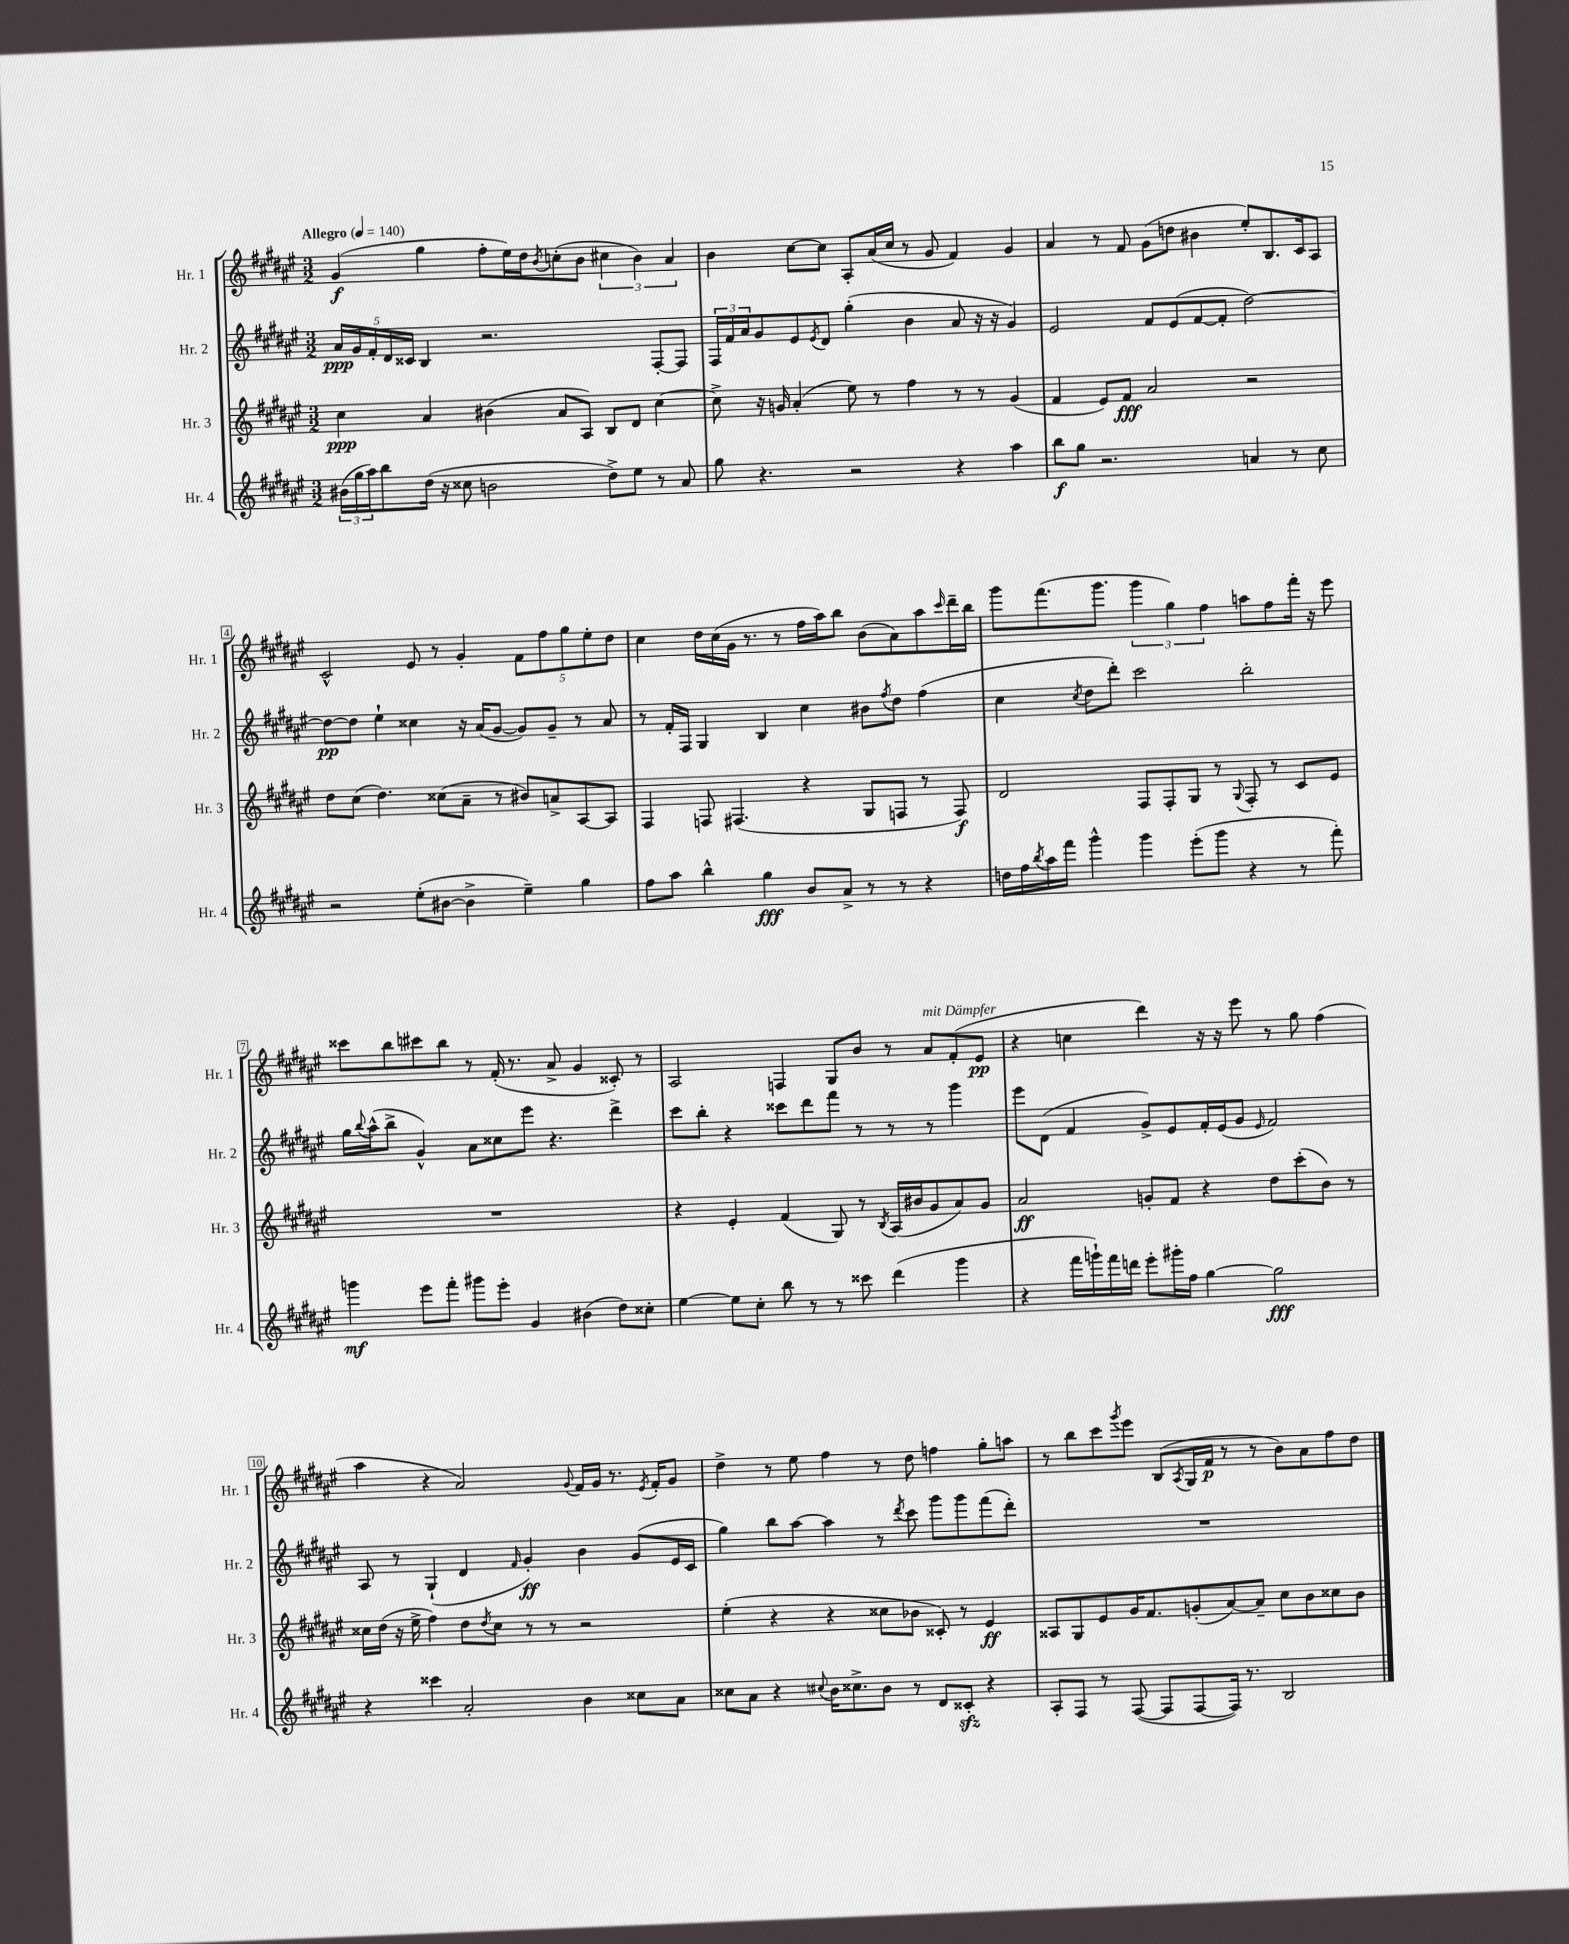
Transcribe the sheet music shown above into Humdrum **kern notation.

**kern	**kern	**kern	**kern
*staff4	*staff3	*staff2	*staff1
*clefG2	*clefG2	*clefG2	*clefG2
*k[f#c#g#d#a#e#]	*k[f#c#g#d#a#e#]	*k[f#c#g#d#a#e#]	*k[f#c#g#d#a#e#]
*M3/2	*M3/2	*M3/2	*M3/2
*MM140	*MM140	*MM140	*MM140
(24b#\LL	4cc#\	20a#/LL	(4g#/
24gg#\	.	.	.
.	.	20g#/	.
24aa#\J)	.	.	.
.	.	20f#'/	.
8bb\	.	.	.
.	.	20d#/	.
.	.	20c##/JJ	.
(16dd#\Jk	4a#/	4B/	4gg#\
16r	.	.	.
8cc##\	.	.	.
2b\	(4b#\	2.r	8ff#'\L
.	.	.	16ee#\L)
.	.	.	16dd#\J
.	.	.	8qb/
.	8a#/L	.	(8cc'\
.	8A#/J)	.	8b\J
8dd#^\L)	8B/L	.	6cc#\
8ee#\J	8d#/J	.	.
.	.	.	6b\)
8r	[4cc#\	[8F#'/L	.
.	.	.	6a#/
8a#/	.	8F#/]J	.
=	=	=	=
8gg#\	8cc#^\]	24F#/LL	4b\
.	.	24f#/	.
.	.	24a#/J	.
4.r	16r	8g#/	.
.	16g/	.	.
.	(4a#'/	8e#/	[8cc#\L
.	.	8qe#/	.
.	.	8d#/J	8cc#\]J
2r	8ee#\)	(4gg#'\	8A#'/L
.	8r	.	(16a#/L
.	.	.	16cc#/JJ
.	4ff#\	4b\	8r
.	.	.	8g#/
4r	8r	8a#/	4f#/)
.	8r	16r	.
.	.	16r	.
4aa#\	(4g/	4g#/)	4g#/
=	=	=	=
8bb\L	4f#/	2e#/	4a#/
8gg#\J	.	.	.
2.r	8e#/L)	.	8r
.	8f#/J	.	8f#/
.	2a#/	8f#/L	(8g#\L
.	.	(8e#/	8dd\J
.	.	[8f#/	4b#\
.	.	8f#'/]J	.
4a/	2r	[2dd#\)	8ee#'/L)
.	.	.	8.B/
8r	.	.	.
.	.	.	16c#/k
8cc#\	.	.	8A#/J
=	=	=	=
2r	8dd#\L	8dd#\_L	2c#^^/
.	(8cc#\J	8dd#\]J	.
.	4.dd#\)	4ee#`\	.
(8ee#'\L	.	4cc##\	8e#/
[8b#\J	(8cc##\L	.	8r
4b#^\]	8a#~\J	16r	4g#'/
.	.	(16a#/LK	.
.	8r	[8g#/J	.
4ee#~\)	8b#/L)	8g#/]L)	10f#\L
.	.	.	10ff#\
.	8a^/	8g#~/J	.
.	.	.	10gg#\
4gg#\	[8A#/	8r	.
.	.	.	10ee#'\
.	8A#/]J	8a#/	.
.	.	.	10dd#\J
=	=	=	=
8ff#\L	4F#/	8r	4cc#\
8aa#\J	.	16f#'/LL	.
.	.	16F#/JJ	.
4bb^^\	8F/	4G#/	16dd#\LL
.	.	.	(16cc#\
.	(4.F#/	.	16g#\JJ
.	.	.	8.r
4gg#\	.	4B/	.
.	.	.	8r
8b/L	4r	4cc#\	16ff#\LL
.	.	.	16aa#\J)
8a#^/J	.	.	8bb\J
8r	8G#/L	8b#\L	(8b\L
.	.	8qff#/	.
8r	8F/J	8dd#\J	8a#\)
4r	8r	(4ff#\	8aa#\
.	.	.	16qqccc#/
.	8F/)	.	16ddd#~\L
.	.	.	16bb\JJ
=	=	=	=
16dd\LL	2d#/	4cc#\	8ggg#\L
16ff#\	.	.	.
8qbb/	.	.	.
16aa#\	.	.	(8.fff#\
16fff#\JJ	.	.	.
.	.	8qcc#/	.
4ggg#^^\	.	8dd#\L	.
.	.	.	8.ggg#\J
.	.	8ddd#'\J)	.
4ggg#\	8F#/L	2ccc#\	6ggg#\
.	8F#'/	.	.
.	.	.	6gg#\)
(8eee#'\L	8G#/J	.	.
.	.	.	6ff#\
8ggg#\J	8r	.	.
.	8qqG#/	.	.
4r	8F#'/	2bb'\	8aa\L
.	8r	.	8ff#\
8r	8c#/L	.	16fff#'\Jk
.	.	.	16r
8fff#'\)	8e#/J	.	8eee#\
=	=	=	=
4ggg\	1.r	16gg#\LL	8ccc##\L
.	.	8qqbb/	.
.	.	(16aa#^^\J	.
.	.	8bb^\J	8bb\
8eee#\L	.	4g#^^/)	8ccc#\
8fff#'\J	.	.	8bb\J
8ggg#\L	.	8a#\L	8r
8eee#'\J	.	8cc##\	(16f#'/
.	.	.	8.r
4g#/	.	8eee#\J	.
.	.	4.r	8a#^/
(4b#\	.	.	4g#/
8dd#\L)	.	4ddd#^\	8c##'/)
8cc##'\J	.	.	8r
=	=	=	=
[4ee#\	4r	8ccc#\L	2A#/
.	.	8bb'\J	.
8ee#\]L	4e#'/	4r	.
8cc#'\J	.	.	.
8bb\	(4f#/	8ccc##\L	4F/
8r	.	8ddd#\	.
8r	8G#/)	8fff#\J	8G#/L
8ccc##\	8r	8r	8b/J
.	8qB/	.	.
(4ddd#\	(16A#/LL	8r	8r
.	16b#/J	.	.
.	8g#/	8r	8a#/L
4ggg#\	8a#/)	4ggg#\	(8f#'/
.	8g#/J	.	8e#/J
=	=	=	=
4r	2a#/	8eee#\L	4r
.	.	(8d#\J	.
16fff#\LL	.	4f#/	4cc\
16ggg`\)	.	.	.
16fff#\	.	.	.
16ddd\JJ	.	.	.
8eee#'\L	8g'/L	8g#^/L)	4ddd#\)
16ggg#'\L	8f#/J	8e#/	.
16ff#\JJ	.	.	.
[4gg#\	4r	16f#'/L	16r
.	.	(16e#/J	16r
.	.	8g#/J	8eee#\
.	.	16qqe#/	.
2gg#\]	8dd#\L	2f#/)	8r
.	(8ccc#'\	.	8gg#\
.	8b\J)	.	(4ff#\
.	8r	.	.
=	=	=	=
4r	16cc##\LL	8A#/	4aa#\
.	(16dd#\JJ	.	.
.	16r	8r	.
.	16ee#^\	.	.
4ccc##\	4ff#\)	(4G#`/	4r
2a#'/	8dd#\L	4d#/	2a#/)
.	8qdd#/	.	.
.	8cc##\J	.	.
.	.	16qqf#/	.
.	8r	4g#'/)	.
.	8r	.	.
.	.	.	8qqg#/
4b\	2r	4b\	16f#/LL
.	.	.	16g#/JJ
.	.	.	8.r
8cc##\L	.	(8g#/L	.
.	.	.	8qe#/
.	.	.	16f#'/LK
8a#\J	.	16e#/L	8g#/J
.	.	16c#/JJ	.
=	=	=	=
8cc##\L	(4ee#'\	4gg#\)	4dd#^\
8a#\J	.	.	.
4r	4r	8bb\L	8r
.	.	[8aa#\J	8ee#\
8qqcc#/	.	.	.
16b\LK	4r	4aa#\]	4ff#\
8.cc##^\	.	.	.
8b\J	8cc##\L	8r	8r
.	.	8qddd#/	.
8r	8b-\J	8ccc#\	8dd#\
8d#/L	8c##'/)	8ggg#\L	4ff\
8c##'/J	8r	8ggg#\	.
4r	4e#/	(8fff#\	8gg#'\L
.	.	8ddd#'\J)	8aa\J
=	=	=	=
8A#'/L	8A##/L	1.r	8r
8F#/J	8G#/	.	8bb\L
8r	8e#/	.	8ccc#\
.	.	.	8qggg#/
([8F#/	16g#/K	.	8eee#\J
.	8.f#/	.	.
8F#/]L	.	.	(8B/L
.	.	.	8qA#/
[8F#/	(8g'/	.	16G#/L
.	.	.	16f#/JJ
16F#/]Jk)	[8a#/)	.	8r
8.r	.	.	.
.	8a#~/]J	.	8r
2B/	8cc#\L	.	8b\L)
.	8b\	.	8a#\
.	8cc##\	.	8ff#\
.	8b\J	.	8dd#\J
==	==	==	==
*-	*-	*-	*-
